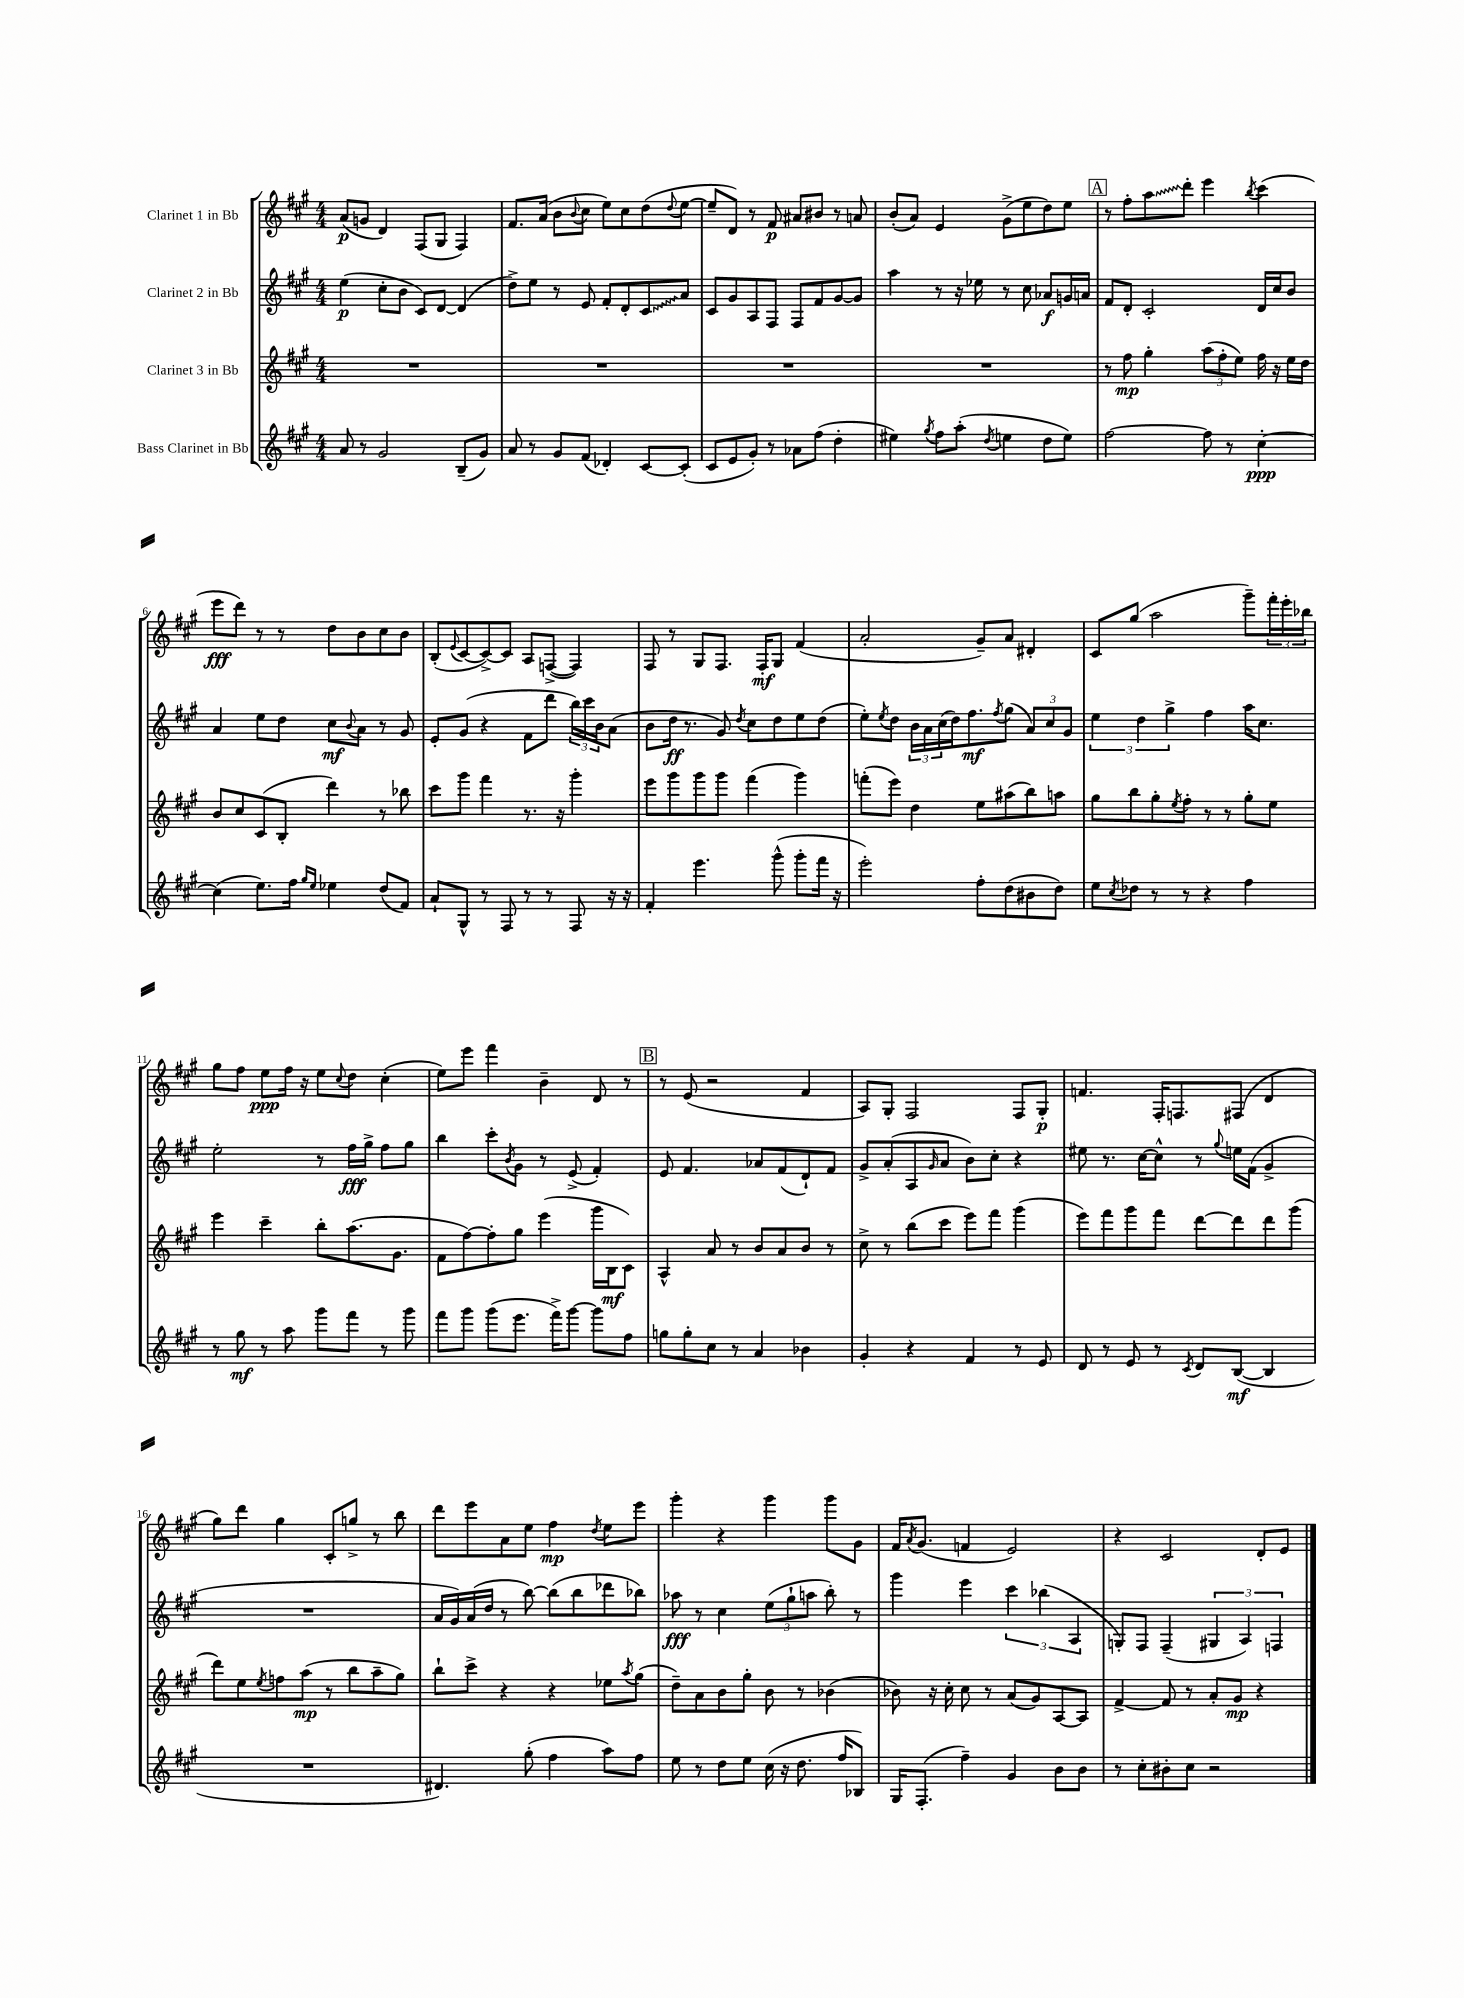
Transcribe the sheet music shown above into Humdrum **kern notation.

**kern	**kern	**kern	**kern
*staff4	*staff3	*staff2	*staff1
*clefG2	*clefG2	*clefG2	*clefG2
*k[f#c#g#]	*k[f#c#g#]	*k[f#c#g#]	*k[f#c#g#]
*M4/4	*M4/4	*M4/4	*M4/4
8a	1r	(4ee	(8a
8r	.	.	8g
2g#	.	8cc#'	4d)
.	.	8b	.
.	.	8c#)	(8F#
.	.	[8d	8G#
(8B~	.	(4d]	4F#)
8g#)	.	.	.
=	=	=	=
8a	1r	8dd^)	8.f#
8r	.	8ee	.
.	.	.	(16a
8g#	.	8r	8b
.	.	.	8qqb
(8f#	.	8e	8cc#
4d-')	.	8f#'	8ee)
.	.	8d'	8cc#
[8c#	.	8c#	(8dd
.	.	.	8qqdd
(8c#']	.	8a	[8ee
=	=	=	=
8c#	1r	8c#	8ee~]
8e	.	8g#	8d)
8g#')	.	8A	8r
8r	.	8F#	8f#
8a-	.	8F#	8a#
(8ff#	.	8f#	8b#
4dd'	.	[8g#	8r
.	.	8g#]	8a
=	=	=	=
4ee#)	1r	4aa	(8b'
.	.	.	8a)
8qgg#	.	.	.
8ff#	.	8r	4e
(8aa'	.	16r	.
.	.	16ee-	.
8qdd	.	.	.
4ee	.	8r	(8g#^
.	.	8cc#	8ee
8dd	.	8a-	8dd)
8ee)	.	16g	8ee
.	.	16a	.
=	=	=	=
[2ff#	8r	8f#	8r
.	8ff#	8d'	8ff#'
.	4gg#'	2c#'	8aa
.	.	.	8ddd'
8ff#]	(12aa	.	4eee
.	12ff#'	.	.
8r	.	.	.
.	12ee)	.	.
.	.	.	8qbb
[4cc#'	16ff#	16d	(4ccc#
.	16r	16cc#	.
.	16ee	8b	.
.	16dd	.	.
=	=	=	=
(4cc#]	8b	4a	8eee
.	8cc#	.	8ddd)
8.ee)	(8c#	8ee	8r
.	8B'	8dd	8r
16ff#	.	.	.
16qqgg#	.	.	.
16qqee	.	.	.
4ee-	4ddd)	8cc#	8dd
.	.	8qqb	.
.	.	8a	8b
(8dd	8r	8r	8cc#
8f#)	8bb-	8g#	8b
=	=	=	=
8a`	8ccc#	8e'	(8B'
.	.	.	8qqe
8G#^^	8ggg#	(8g#	[8c#
8r	4fff#	4r	8c#^_)
8F#	.	.	8c#]
8r	8.r	8f#	8A
8r	.	8ddd	([8F^
.	16r	.	.
8F#	4ggg#'	24bb)	4F])
.	.	24ccc#	.
.	.	24b	.
16r	.	(8a	.
16r	.	.	.
=	=	=	=
4f#'	8eee	8b	8F#
.	8ggg#	16dd	8r
.	.	8.r	.
4.eee	8ggg#	.	8G#
.	8ggg#	8g#)	8.F#
.	.	8qdd	.
.	(4fff#	8cc#	.
.	.	.	16F#'
(8ggg#^^	.	8dd	8G#
8ggg#'	4ggg#)	8ee	(4f#
16fff#	.	(8dd	.
16r	.	.	.
=	=	=	=
2eee')	(8fff'	8ee')	2a'
.	.	8qee	.
.	8eee)	8dd	.
.	4dd	24b	.
.	.	24a	.
.	.	(24cc#	.
.	.	16dd)	.
.	.	8.ff#	.
8ff#'	8ee	.	8g#~)
.	.	8qff#	.
(8dd	(8aa#	(8gg#	8a
8b#	8bb)	12a)	4d#'
.	.	12cc#	.
8dd)	8aa	.	.
.	.	12g#	.
=	=	=	=
8ee	8gg#	6ee	8c#
8qcc#	.	.	.
8dd-	8bb	.	(8gg#
.	.	6dd	.
8r	8gg#'	.	2aa
.	.	6gg#^	.
.	8qee	.	.
8r	8ff#'	.	.
4r	8r	4ff#	.
.	8r	.	.
4ff#	8gg#'	16aa	8ggg#~)
.	.	8.cc#	.
.	8ee	.	24fff#'
.	.	.	24eee'
.	.	.	24bb-
=	=	=	=
8r	4eee	2ee'	8gg#
8gg#	.	.	8ff#
8r	4ccc#~	.	8ee
8aa	.	.	16ff#
.	.	.	16r
8ggg#	8bb'	8r	8ee
.	.	.	8qqcc#
8fff#	(8.aa	16ff#	8dd
.	.	16gg#^	.
8r	.	8ff#	(4cc#'
.	8.g#	.	.
8ggg#	.	8gg#	.
=	=	=	=
8fff#	8f#	4bb	8ee)
8ggg#	[8ff#)	.	8eee
(8ggg#	8ff#']	8ccc#'	4fff#
.	.	8qb	.
8.eee	8gg#	8g#	.
.	(4eee	8r	4b~
16fff#^)	.	.	.
[8ggg#	.	(8e^	.
8ggg#]	16ggg#	4f#')	8d
.	16B	.	.
8ff#	8c#)	.	8r
=	=	=	=
8gg	4A^^	8e	8r
8gg'	.	4.f#	(8e
8cc#	8a	.	2r
8r	8r	.	.
4a	8b	8a-	.
.	8a	(8f#	.
4b-	8b	8d`)	4f#
.	8r	8f#	.
=	=	=	=
4g#'	8cc#^	8g#^	8A)
.	8r	(8a'	8G#'
4r	(8bb	8A	2F#
.	.	16qqg#	.
.	8ccc#	8a	.
4f#	8eee)	8b)	.
.	8fff#	8cc#'	.
8r	(4ggg#	4r	8F#
8e	.	.	8G#'
=	=	=	=
8d	8eee)	8ee#	4.f
8r	8fff#	8.r	.
8e	8ggg#	.	.
.	.	[16cc#	.
8r	8fff#	8cc#^^]	16F#'
.	.	.	8.F
8qc#	.	.	.
8d	[8ddd	8r	.
.	.	8qqgg#	.
([8B	8ddd]	16ee	(8F#
.	.	(16f#	.
4B]	8ddd	4g#^	4d
.	(8ggg#	.	.
=	=	=	=
1r	8ddd)	1r	8gg#)
.	8ee	.	8ddd
.	8qee	.	.
.	8ff	.	4gg#
.	(8aa	.	.
.	8r	.	8c#'
.	8bb	.	8gg^
.	8aa~	.	8r
.	8gg#)	.	8bb
=	=	=	=
4.d#)	8bb`	16a	8ddd
.	.	16g#)	.
.	8ccc#^	(16a	8eee
.	.	16dd	.
.	4r	8r	8a
(8gg#'	.	[8bb)	8ee
4ff#	4r	(8bb]	4ff#
.	.	8bb	.
.	.	.	8qdd
8aa)	8ee-	8ddd-	8ee
.	8qaa	.	.
8ff#	(8gg#	8bb-)	8eee
=	=	=	=
8ee	8dd~)	8aa-	4ggg#'
8r	8a	8r	.
8dd	8b	4cc#	4r
8ee	8gg#'	.	.
(16cc#	8b	(12ee	4ggg#
16r	.	.	.
.	.	12gg#`	.
8.dd	8r	.	.
.	.	12aa	.
.	(4b-	8bb')	8ggg#
16ff#	.	.	.
8B-)	.	8r	8g#
=	=	=	=
16G#	8b-)	4ggg#	16f#
.	.	.	8qa
(8.F#'	.	.	(8.g#
.	16r	.	.
.	16cc#'	.	.
4ff#~)	8cc#	4eee	4f
.	8r	.	.
4g#	(8a	6ccc#	2e)
.	8g#)	.	.
.	.	(6bb-	.
8b	[8A	.	.
.	.	6A	.
8b	8A]	.	.
=	=	=	=
8r	[4f#^	8G')	4r
8cc#'	.	8F#	.
8b#'	8f#]	(4F#~	2c#
8cc#	8r	.	.
2r	8a'	6G#	.
.	8g#	.	.
.	.	6A)	.
.	4r	.	8d'
.	.	6F	.
.	.	.	8e
==	==	==	==
*-	*-	*-	*-
